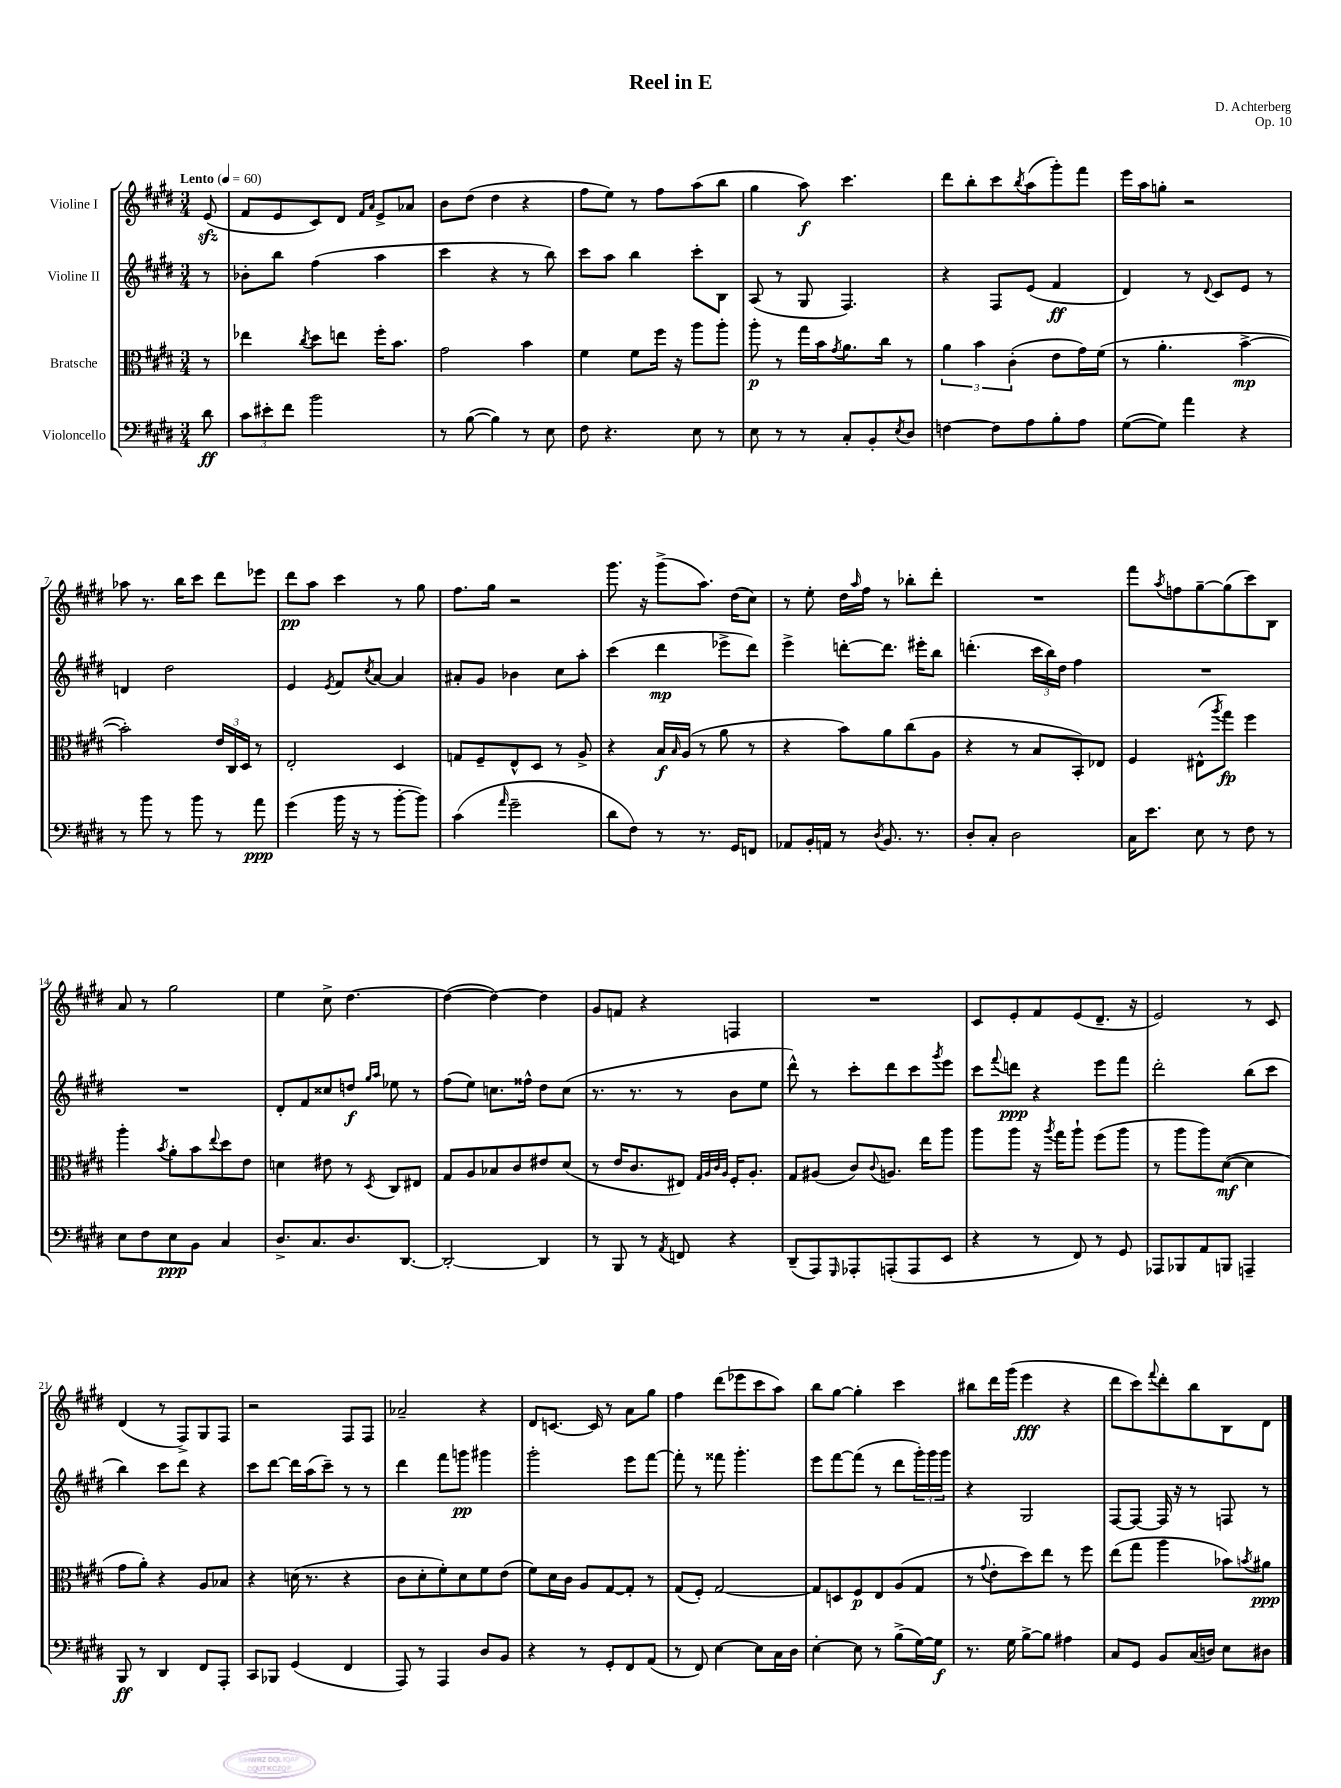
\header { title = "Reel in E" composer = "D. Achterberg" opus = "Op. 10" }
<<
\new StaffGroup <<
\new Staff = "s0" \with { instrumentName = "Violine I" } {
    \clef treble \key e \major \numericTimeSignature \time 3/4 \partial 8 \tempo "Lento" 4 = 60
    e'8\sfz( |
    fis'8 e'8 cis'8) dis'8 \grace { fis'16 a'16 } e'8-> aes'8 |
    b'8 dis''8( dis''4 r4 |
    fis''8 e''8) r8 fis''8 a''8( b''8 |
    gis''4 a''8\f) cis'''4. |
    dis'''8 b''8-. cis'''8 \acciaccatura { b''8 } a''8( gis'''8-.) fis'''8 |
    e'''16 a''16 g''8-. r2 |
    aes''8 r8. b''16 cis'''8 dis'''8 ees'''8 |
    dis'''8\pp a''8 cis'''4 r8 gis''8 |
    fis''8. gis''16 r2 |
    gis'''8. r16 gis'''8->( a''8.) dis''16( cis''8) |
    r8 e''8-. dis''16 \grace { a''16 } fis''16 r8 bes''8-. dis'''8-. |
    R2. |
    fis'''8 \acciaccatura { a''8 } f''8 gis''8~-- gis''8( cis'''8) b8 |
    a'8 r8 gis''2 |
    e''4 cis''8-> dis''4.~ |
    dis''4~( dis''4~) dis''4 |
    gis'8 f'8 r4 f4 |
    R2. |
    cis'8 e'8-. fis'8 e'8( dis'8.-- r16 |
    e'2) r8 cis'8 |
    dis'4( r8 fis8->) gis8 fis8 |
    r2 fis8 fis8 |
    aes'2-- r4 |
    dis'8 c'8.~ c'16 r8 a'8 gis''8 |
    fis''4 dis'''8( ees'''8 cis'''8 a''8) |
    b''8 gis''8~ gis''4-. cis'''4 |
    bis''8 dis'''16 gis'''16( e'''4\fff r4 |
    dis'''8 cis'''8) \appoggiatura { fis'''8 } dis'''8-. b''8 b8 dis'8 \bar "|." |
}
\new Staff = "s1" \with { instrumentName = "Violine II" } {
    \clef treble \key e \major \numericTimeSignature \time 3/4 \partial 8
    r8 |
    bes'8-. b''8 fis''4( a''4 |
    cis'''4 r4 r8 b''8) |
    cis'''8 a''8 b''4 cis'''8-. b8 |
    a8( r8 gis8 fis4.) |
    r4 fis8 e'8( fis'4\ff |
    dis'4) r8 \appoggiatura { dis'8 } cis'8 e'8 r8 |
    d'4 dis''2 |
    e'4 \acciaccatura { e'8 } fis'8 \acciaccatura { cis''8 } a'8~ a'4 |
    ais'8-. gis'8 bes'4 cis''8 a''8-. |
    cis'''4( dis'''4\mp ees'''8-> dis'''8) |
    e'''4-> d'''8~-. d'''8. eis'''16-. b''8 |
    d'''4.-.( \tuplet 3/2 { cis'''16 b''16) dis''16 } fis''4 |
    R2. |
    R2. |
    dis'8-. fis'8 cisis''8 d''8\f \grace { gis''16 a''16 } ees''8 r8 |
    fis''8( e''8) c''8. fisis''16-^ dis''8 c''8( |
    r8. r8. r8 b'8 e''8 |
    dis'''8-^) r8 cis'''8-. dis'''8 cis'''8 \acciaccatura { gis'''8 } e'''8 |
    cis'''8 \appoggiatura { fis'''8 } d'''8\ppp r4 e'''8 fis'''8 |
    dis'''2-. b''8( cis'''8 |
    b''4) cis'''8 dis'''8 r4 |
    cis'''8 dis'''8~ dis'''16 a''16( cis'''8--) r8 r8 |
    dis'''4 fis'''8 g'''8\pp gis'''4 |
    gis'''2-. e'''8 fis'''8~ |
    fis'''8-. r8 fisis'''8 gis'''4.-. |
    e'''8 fis'''8~ fis'''8( r8 dis'''8 \tuplet 3/2 { gis'''16-.) gis'''16 gis'''16 } |
    r4 gis2 |
    fis8~ fis8~ fis16 r16 r8 f8 r8 \bar "|." |
}
\new Staff = "s2" \with { instrumentName = "Bratsche" } {
    \clef alto \key e \major \numericTimeSignature \time 3/4 \partial 8
    r8 |
    ees''4 \acciaccatura { cis''8 } dis''8 e''8 fis''16-. b'8. |
    gis'2 b'4 |
    fis'4 fis'8 fis''16 r16 a''8 a''8-. |
    a''8-.\p r8 gis''16 b'16 \acciaccatura { gis'8 } a'8. cis''16 r8 |
    \tuplet 3/2 { a'4 b'4 cis'4-.( } e'8 gis'16) fis'16( |
    r8 a'4.-. b'4~->\mp |
    b'2-.) \tuplet 3/2 { e'16 cis16 dis16 } r8 |
    e2-. dis4 |
    g8 fis8-- e8-^ dis8 r8 a8-> |
    r4 b16\f \grace { b16 } a16( r8 a'8 r8 |
    r4 b'8) a'8 cis''8( a8 |
    r4 r8 b8 b,8-.) ees8 |
    fis4 eis8-^( \acciaccatura { a''8 } gis''8\fp) fis''4 |
    a''4-. \acciaccatura { b'8 } a'8-. b'8 \appoggiatura { e''8 } dis''8 e'8 |
    d'4 eis'8 r8 \acciaccatura { dis8 } cis8 eis8 |
    gis8 a8 bes8 cis'8 eis'8 dis'8( |
    r8 e'16 cis'8. eis8) \grace { gis32 a32 cis'32 a32 } fis16-. a8.-. |
    gis8 ais8( cis'8) \appoggiatura { cis'8 } a8. e''16 a''8 |
    a''8 a''8 r16 \acciaccatura { a''8 } gis''16 a''8-! fis''8( a''8 |
    r8 a''8 a''8) dis'8~\mf( dis'4 |
    gis'8 a'8-.) r4 a8 bes8 |
    r4 d'16( r8. r4 |
    cis'8 dis'8-. fis'8-.) dis'8 fis'8 e'8( |
    fis'8) dis'16 cis'16 a8 gis8~ gis8-. r8 |
    gis8( fis8-.) gis2~ |
    gis8 d8 fis8\p e8 a8( gis8 |
    r8 \appoggiatura { gis'8 } e'8-. dis''8) e''8 r8 fis''8 |
    e''8( gis''8 a''4 bes'8) \acciaccatura { b'8 } ais'8\ppp \bar "|." |
}
\new Staff = "s3" \with { instrumentName = "Violoncello" } {
    \clef bass \key e \major \numericTimeSignature \time 3/4 \partial 8
    dis'8\ff |
    \tuplet 3/2 { cis'8 eis'8-. fis'8 } b'2 |
    r8 b8~( b4) r8 e8 |
    fis8 r4. e8 r8 |
    e8 r8 r8 cis8-. b,8-. \acciaccatura { e8 } dis8 |
    f4~ f8 a8 b8-. a8 |
    gis8~( gis8) a'4 r4 |
    r8 b'8 r8 b'8 r8 a'8\ppp |
    gis'4( b'16 r16 r8 b'8~-. b'8) |
    cis'4( \grace { a'16 } gis'2-- |
    dis'8 fis8) r8 r8. gis,16 f,8 |
    aes,8 b,16-. a,16 r8 \acciaccatura { dis8 } b,8. r8. |
    dis8-. cis8-. dis2 |
    cis16 e'8. e8 r8 fis8 r8 |
    e8 fis8 e8\ppp b,8 cis4 |
    dis8.-> cis8. dis8. dis,8.~ |
    dis,2~-. dis,4 |
    r8 b,,8 r8 \acciaccatura { a,8 } f,8 r4 |
    dis,8--( a,,8) \grace { gis,,16 } aes,,8-. a,,8-.( a,,8 e,8 |
    r4 r8 fis,8) r8 gis,8 |
    aes,,8 bes,,8 a,8 b,,8 a,,4-- |
    b,,8\ff r8 dis,4 fis,8 a,,8-. |
    cis,8 bes,,8 gis,4( fis,4 |
    a,,8) r8 a,,4 dis8 b,8 |
    r4 r8 gis,8-. fis,8 a,8( |
    r8 fis,8) e4~ e8 cis16 dis16 |
    e4~-. e8 r8 b8->( gis16~) gis16\f |
    r8. gis16 b8~-> b8 ais4 |
    cis8 gis,8 b,8 cis16( d16) e8 dis8 \bar "|." |
}
>>
>>
